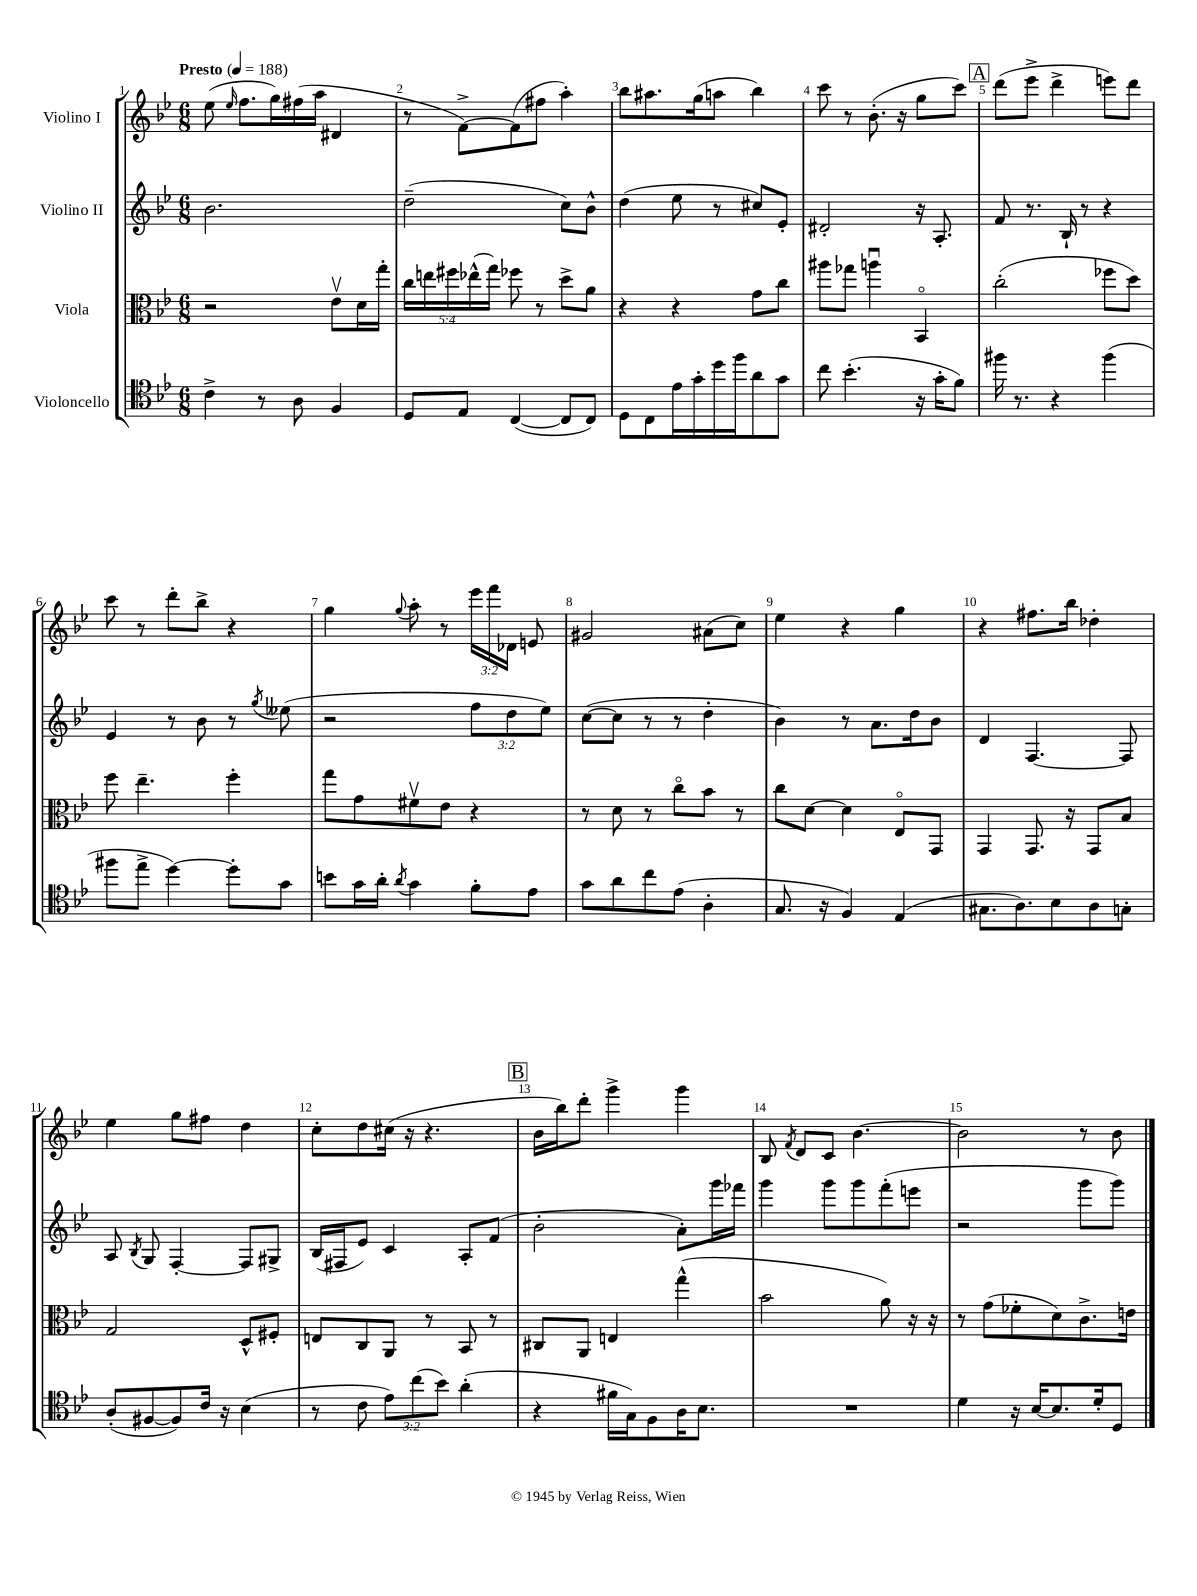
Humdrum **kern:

**kern	**kern	**kern	**kern
*staff4	*staff3	*staff2	*staff1
*clefC4	*clefC3	*clefG2	*clefG2
*k[b-e-]	*k[b-e-]	*k[b-e-]	*k[b-e-]
*M6/8	*M6/8	*M6/8	*M6/8
*MM188	*MM188	*MM188	*MM188
4c^	2r	2.b-	(8ee-
.	.	.	16qqee-
.	.	.	8.ff
8r	.	.	.
.	.	.	16gg)
8A	.	.	(16ff#
.	.	.	16aa
4F	8e-v	.	4d#
.	16d	.	.
.	16gg'	.	.
=	=	=	=
8D	20cc	(2dd~	8r
.	20ee	.	.
.	20ff#	.	.
8E-	.	.	[8f^)
.	(20ee-^^	.	.
.	20gg)	.	.
([4C	8ff-	.	(8f]
.	8r	.	8ff#
8C]	8dd^	8cc)	4aa')
8C)	8a	8b-^^	.
=	=	=	=
8D	4r	(4dd	8bb-
8C	.	.	8.aa#
16e-	4r	8ee-	.
16g'	.	.	(16gg
16dd	.	8r	8aa
16ff	.	.	.
8a	8g	8cc#)	4bb-)
8g	8cc	8e-'	.
=	=	=	=
8cc	8aa#	2d#'	8ccc
(4.b-'	8gg-	.	8r
.	4aau	.	(8.b-'
.	.	.	16r
16r	4BB-o	16r	8gg
16g'	.	8.A'	.
8f)	.	.	8ccc)
=	=	=	=
16ff#	(2cc'	8f	(8ddd
8.r	.	.	.
.	.	8.r	8eee-^
4r	.	.	4ddd^
.	.	16B-`	.
.	.	8r	.
(4ff#	8ff-	4r	8eee)
.	8dd)	.	8ddd
=	=	=	=
8ff#	8ff	4e-	8ccc
8ee-^	4.ee-~	.	8r
[4dd)	.	8r	8ddd'
.	.	8b-	8bb-^
8dd']	4ff'	8r	4r
.	.	8qgg	.
8g	.	(8ee--	.
=	=	=	=
8b	8gg	2r	4gg
16g	8g	.	.
16a'	.	.	.
8qa	.	.	8qqgg
4g	8f#v	.	8aa'
.	8e-	.	8r
8f'	4r	12ff	24eee-
.	.	.	24fff
.	.	12dd	24d-
8e-	.	.	8e
.	.	12ee-)	.
=	=	=	=
8g	8r	([8cc	2g#
8a	8d	8cc]	.
8cc	8r	8r	.
(8e-	8cco	8r	.
4A'	8b-	4dd'	(8a#
.	8r	.	8cc)
=	=	=	=
8.G	8cc	4b-)	4ee-
.	[8d	.	.
16r	.	.	.
4F)	4d]	8r	4r
.	.	8.a	.
(4E-	8E-o	.	4gg
.	.	16dd	.
.	8GG	8b-	.
=	=	=	=
8.G#	4GG	4d	4r
8.A)	.	.	.
.	8.GG	[4.F	8.ff#
8B-	.	.	.
.	16r	.	16bb-
8A	8GG	.	4dd-'
8G'	8B-	8F]	.
=	=	=	=
(8A'	2G	8A	4ee-
.	.	8qB-	.
[8F#	.	8G	.
8F#])	.	[4F'	8gg
16c	.	.	8ff#
16r	.	.	.
(4B-	8D^^	8F]	4dd
.	8F#'	8G#^	.
=	=	=	=
8r	8E	(16B-	8cc'
.	.	16F#	.
8c	8C	8e-)	8dd
12e-)	8AA	4c	(16cc#
.	.	.	16r
(12cc	.	.	.
.	8r	.	4.r
12b-)	.	.	.
(4a'	8BB-	8A'	.
.	8r	(8f	.
=	=	=	=
4r	8C#	2b-'	16b-
.	.	.	16bb-)
.	8AA	.	8ddd'
16f#	4E	.	4ggg^
16G)	.	.	.
8F	.	.	.
16A	(4gg^^	8a')	4ggg
8.B-	.	.	.
.	.	16ggg	.
.	.	16fff-	.
=	=	=	=
2.r	2b-	4ggg	8B-
.	.	.	8qf
.	.	.	8d
.	.	8ggg	8c
.	.	8ggg	[4.b-
.	8a)	(8fff'	.
.	16r	8eee	.
.	16r	.	.
=	=	=	=
4d	8r	2r	2b-]
.	(8g	.	.
16r	8f-'	.	.
[16B-	.	.	.
8.B-]	8d)	.	.
.	8.c^	8ggg	8r
16d'	.	.	.
8D	.	8ggg)	8b-
.	16e	.	.
==	==	==	==
*-	*-	*-	*-
